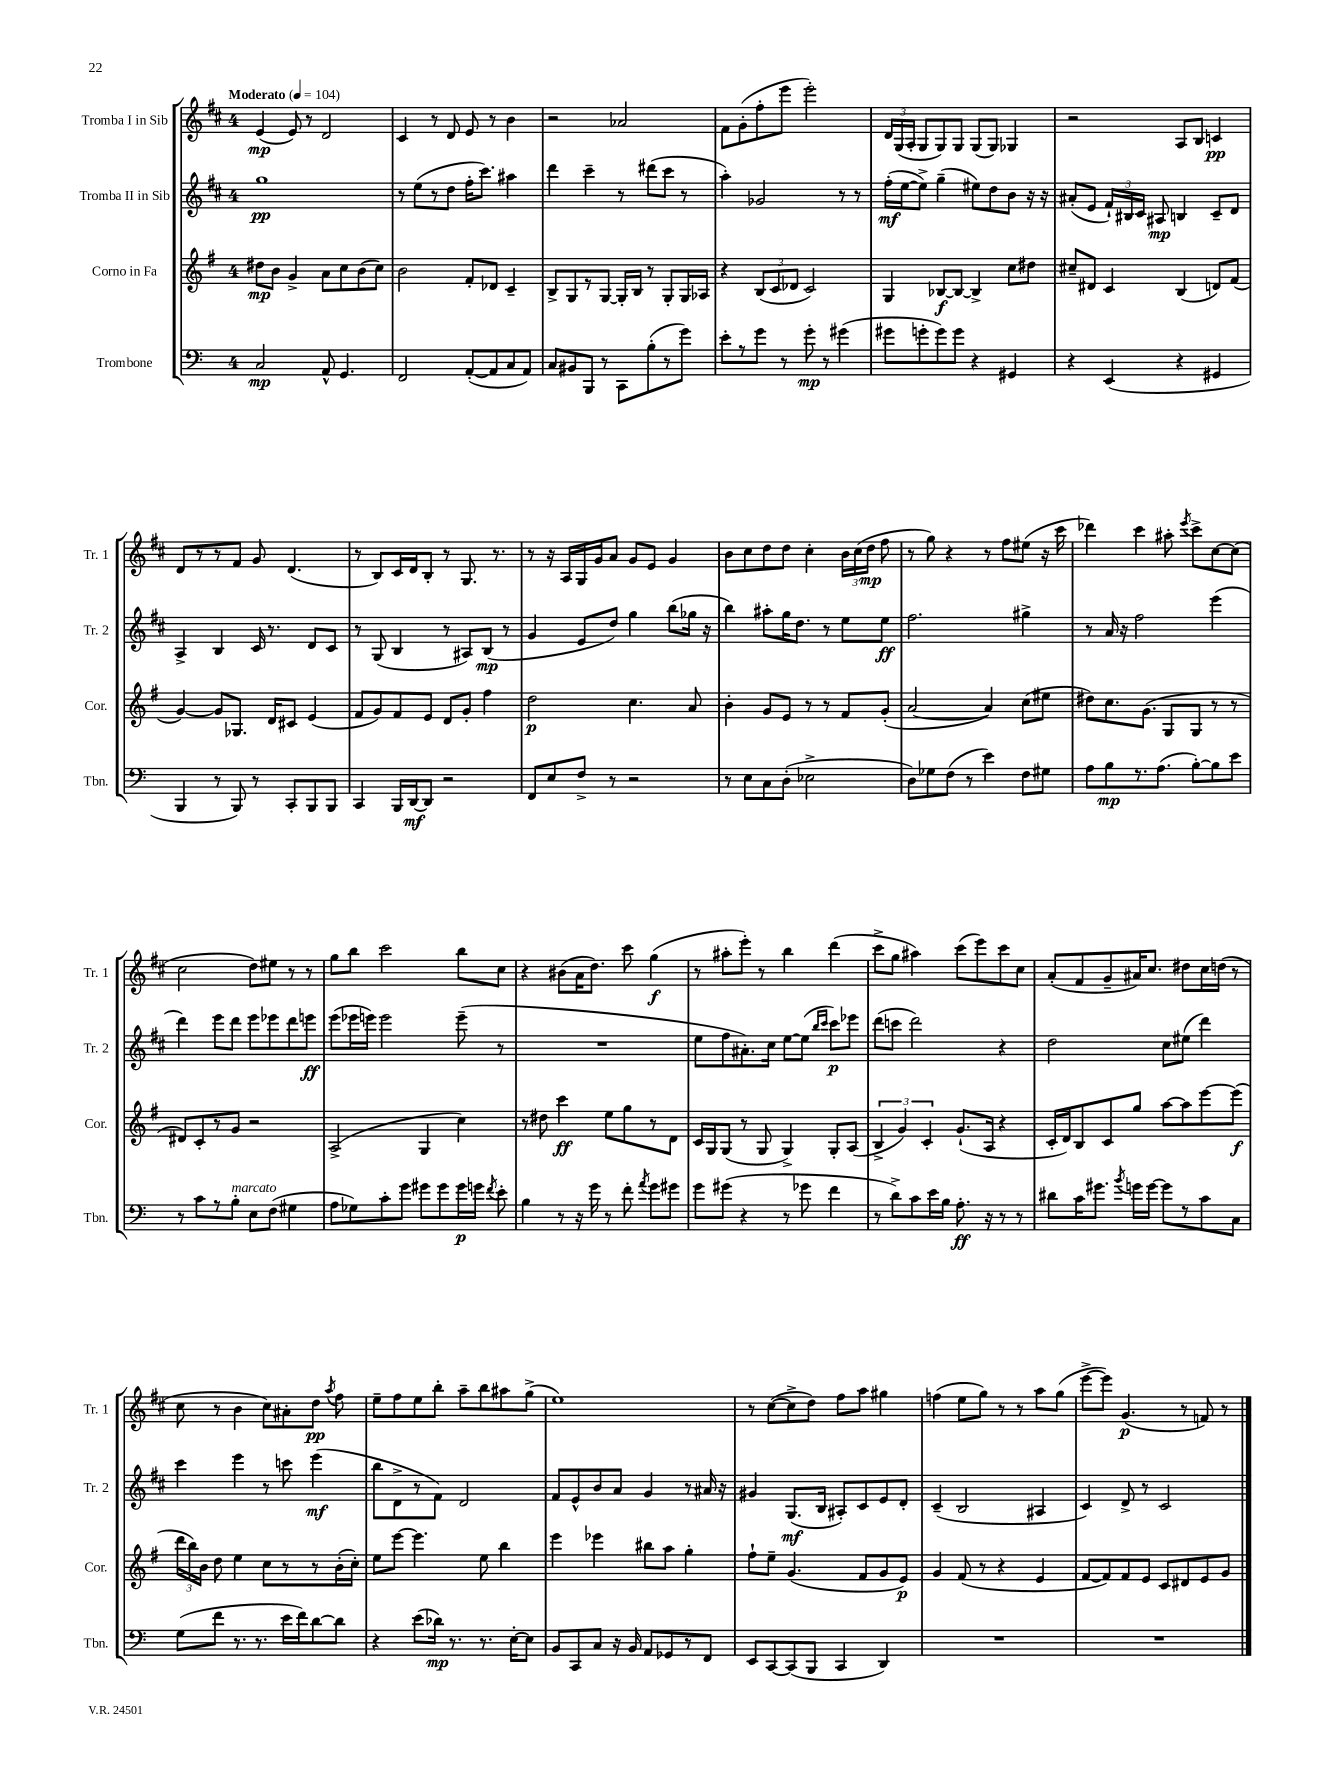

**kern	**kern	**kern	**kern
*staff4	*staff3	*staff2	*staff1
*clefF4	*clefG2	*clefG2	*clefG2
*k[]	*k[f#]	*k[f#c#]	*k[f#c#]
*M4/4	*M4/4	*M4/4	*M4/4
*MM104	*MM104	*MM104	*MM104
2C/	8dd#\L	1gg	(4e/
.	8b\J	.	.
.	4g^/	.	8e/)
.	.	.	8r
8AA^^/	8a\L	.	2d/
4.GG/	8cc\	.	.
.	(8b\	.	.
.	8cc\J)	.	.
=	=	=	=
2FF/	2b\	8r	4c#/
.	.	(8ee\L	.
.	.	8r	8r
.	.	8dd\J	8d/
([8AA'/L	8f#'/L	16ff#'\LK	8e/
.	.	8.ccc#\J)	.
8AA/]	8d-/J	.	8r
8C/	4c~/	4aa#\	4b\
8AA/J)	.	.	.
=	=	=	=
8C/L	8B^/L	4ddd\	2r
8BB#/	8G/	.	.
8BBB/J	8r	4ccc#~\	.
8r	[8G/J	.	.
8CC\L	16G'/]LL	8r	2a-/
.	16B/JJ	.	.
(8B'\	8r	(8ddd#\L	.
8r	8G'/L	8ccc#\J	.
8g\J)	16G/L	8r	.
.	16A-/JJ	.	.
=	=	=	=
8e'\L	4r	4aa'\)	8f#\L
8r	.	.	(8g'\
8g\J	(12B/L	2g-/	8ff#'\
.	12c/	.	.
8r	.	.	8eee\J
.	12d-/J	.	.
8g'\	2c/)	.	2eee'\)
8r	.	.	.
(4g#\	.	8r	.
.	.	8r	.
=	=	=	=
8g#\L	4G/	(16ff#'\LL	24d/LL
.	.	.	(24G/
.	.	[16ee\J	.
.	.	.	24A'/JJ
8g'\	.	8ee^\]J)	8G/L
8g\)	[8B-/L	(4gg~\	8G/)
8g\J	8B-/_J	.	8G/J
4r	4B-^/]	8ee#\L)	(8G/L
.	.	8dd\	8G/J)
4GG#/	8cc\L	8b\J	4G-/
.	8dd#\J	16r	.
.	.	16r	.
=	=	=	=
4r	8cc#~/L	(8a#'/L	2r
.	8d#/J	8e/J	.
(4EE/	4c/	24f#`/LL)	.
.	.	24B#/	.
.	.	24c#/JJ	.
.	.	8A#/	.
4r	(4B/	4B/	8A/L
.	.	.	8B/J
4GG#/	8d/L)	8c#~/L	4c/
.	(8f#/J	8d/J	.
=	=	=	=
4BBB/	[4g/)	4A^/	8d/L
.	.	.	8r
8r	8g/]L	4B/	8r
8BBB/)	8.G-/J	.	8f#/J
8r	.	16c#/	8g/
.	16d/LK	8.r	.
8CC'/L	8c#/J	.	(4.d/
8BBB/	(4e/	8d/L	.
8BBB/J	.	8c#/J	.
=	=	=	=
4CC/	8f#/L	8r	8r
.	8g/)	(8G/	8B/L)
16BBB/LL	8f#/	4B/	16c#/L
[16DD/J	.	.	16d/J
8DD/]J	8e/J	.	8B'/J
2r	8d/L	8r	8r
.	8g'/J	8A#/L)	8.G/
.	4ff#\	(8B/J	.
.	.	.	8.r
.	.	8r	.
=	=	=	=
8FF/L	2dd\	4g/	8r
8E/	.	.	16r
.	.	.	16A/LL
8F^/J	.	8e/L	16G/
.	.	.	16g/J
8r	.	8dd/J)	8a/J
2r	4.cc\	4gg\	8g/L
.	.	.	8e/J
.	.	(8bb\L	4g/
.	8a/	16gg-\Jk	.
.	.	16r	.
=	=	=	=
8r	4b'\	4bb\)	8b\L
8E\L	.	.	8cc#\
8C\	8g/L	8aa#'\L	8dd\
(8D'\J	8e/J	16gg\K	8dd\J
.	.	8.dd\J	.
2E-^\	8r	.	4cc#'\
.	8r	8r	.
.	8f#/L	8ee\L	24b\LL
.	.	.	(24cc#\
.	.	.	24dd\JJ
.	(8g'/J	8ee\J	8ff#\
=	=	=	=
8D\L)	[2a/	2.ff#\	8r
8G-\	.	.	8gg\)
(8F\J	.	.	4r
8r	.	.	.
4e\)	4a/])	.	8r
.	.	.	8ff#\L
8F\L	(8cc\L	4gg#^\	(8ee#\J
8G#\J	8ee#\J	.	16r
.	.	.	16ccc#\
=	=	=	=
8A\L	8dd#\L)	8r	4ddd-\)
8B\	8.cc\	16a/	.
.	.	16r	.
8.r	.	2ff#\	4ccc#\
.	(8.g\J	.	.
(8.A\J	.	.	.
.	8G/L	.	8aa#'\
.	.	.	8qeee/
[8B'\L)	8G/J	.	8ccc#^\L
8B\]	8r	(4eee\	[8cc#\
8e\J	8r	.	(8cc#\]J
=	=	=	=
8r	8d#/L)	4ddd\)	2cc#\
8c\L	8c'/	.	.
8r	8r	8eee\L	.
8B'\J	8g/J	8ddd\J	.
8E\L	2r	8eee\L	8dd\L)
(8F\J	.	8eee-\	8ee#\J
4G#\	.	8ddd\	8r
.	.	8eee\J	8r
=	=	=	=
8A\L	(2A^/	(8eee\L	8gg\L
8G-\)	.	16eee-\L	8bb\J
.	.	16eee\JJ)	.
8c'\	.	2eee\	2ccc#\
8g\J	.	.	.
8g#\L	4G/	.	.
8g#\	.	.	.
16g#\L	4cc\)	(8eee~\	8bb\L
16g\JJ	.	.	.
8qf/	.	.	.
8e'\	.	8r	8cc#\J
=	=	=	=
4B\	8r	1r	4r
.	8dd#\	.	.
8r	4ccc\	.	(8b#\L
16r	.	.	16a\K
16g\	.	.	8.dd\J)
8r	8ee\L	.	.
8f'\	8gg\	.	8ccc#\
8qa/	.	.	.
8g\L	8r	.	(4gg\
8g#\J	8d\J	.	.
=	=	=	=
8g\L	16c/LL	8ee\L	8r
.	16G/J	.	.
(8g#\J	(8G/J	8ff#\	8aa#'\L
4r	8r	8.a#'\)	8eee'\J)
.	8G/	.	8r
.	.	16cc#\Jk	.
8r	4G^/)	[8ee\L	4bb\
8g-\	.	(8ee\]J	.
.	.	16qqbb/LL	.
.	.	16qqccc#/JJ	.
4f\	8G'/L	8ccc#\L)	(4ddd\
.	(8A/J	8eee-\J	.
=	=	=	=
8r	6B^/	(8ddd\L	8ccc#^\L
8d^\L)	.	8ccc\J	8gg\J
.	6g/)	.	.
8c\	.	2ddd\)	4aa#\)
.	6c'/	.	.
16e\L	.	.	.
16B\JJ	.	.	.
8.A'\	(8.g`/L	.	(8ccc#\L
.	.	.	8eee\)
16r	16A/Jk	.	.
8r	4r	4r	8ccc#\
8r	.	.	8cc#\J
=	=	=	=
8d#\L	16c'/LL	2dd\	(8a'/L
.	16d/J)	.	.
16c\K	8B/	.	8f#/
8.g#\J	.	.	.
.	8c/	.	8g~/
8qb/	.	.	.
16g\LL	8gg/J	.	16a#/K)
[16g\JJ	.	.	8.cc#/J
8g\]L	[8aa\L	8cc#\L	.
8r	8aa\]	(8ee#\J	8dd#\L
8c\	[8eee\	4ddd\)	16cc#\L
.	.	.	(16dd\JJ
8C\J	(8eee\]J	.	8r
=	=	=	=
(8G\L	24ddd\LL	4ccc#\	8cc#\
.	24bb\)	.	.
.	24b\JJ	.	.
8f\J	8dd\	.	8r
8.r	4ee\	4eee\	4b\
8.r	.	.	.
.	8cc\L	8r	8cc#\L)
16e\LL	8r	8ccc\	8a#'\
16f\J)	.	.	.
[8d\	8r	(4eee\	8dd\J
.	.	.	8qaa/
8d\]J	(16b'\L	.	8ff#\
.	16cc'\JJ)	.	.
=	=	=	=
4r	8ee\L	8bb\L	8ee~\L
.	[8eee\J	8d^\	8ff#\
(8e\L	4.eee\]	8r	8ee\
16d-\Jk)	.	8f#\J)	8bb'\J
8.r	.	.	.
.	.	2d/	8aa~\L
8.r	8ee\	.	8bb\
.	4bb\	.	8aa#\
[16E'\LK	.	.	.
8E\]J	.	.	(8gg^\J
=	=	=	=
8BB/L	4eee\	8f#/L	1ee)
8CC/	.	8e^^/	.
8C/J	4eee-\	8b/	.
16r	.	8a/J	.
16BB/	.	.	.
8AA/L	8bb#\L	4g/	.
8GG-/	8aa\J	.	.
8r	4gg'\	8r	.
8FF/J	.	16a#/	.
.	.	16r	.
=	=	=	=
8EE/L	8ff#`\L	4g#/	8r
[8CC/	8ee~\J	.	([8cc#\L
(8CC/]	(4.g/	(8.G/L	8cc#^\]
8BBB/J	.	.	8dd\J)
.	.	16B/Jk	.
4CC/	.	8A#'/L)	8ff#\L
.	8f#/L	8c#/	8aa\J
4DD/)	8g/	8e/	4gg#\
.	8e/J)	8d'/J	.
=	=	=	=
1r	4g/	(4c#~/	(4ff\
.	(8f#/	2B/	8ee\L
.	8r	.	8gg\J)
.	4r	.	8r
.	.	.	8r
.	4e/	4A#/	8aa\L
.	.	.	(8gg\J
=	=	=	=
1r	[8f#/L	4c#/)	[8eee^\L
.	8f#/])	.	8eee\]J)
.	8f#/	8d^/	(4.g/
.	8e/J	8r	.
.	8c/L	2c#/	.
.	8d#/	.	8r
.	8e/	.	8f/)
.	8g/J	.	8r
==	==	==	==
*-	*-	*-	*-
